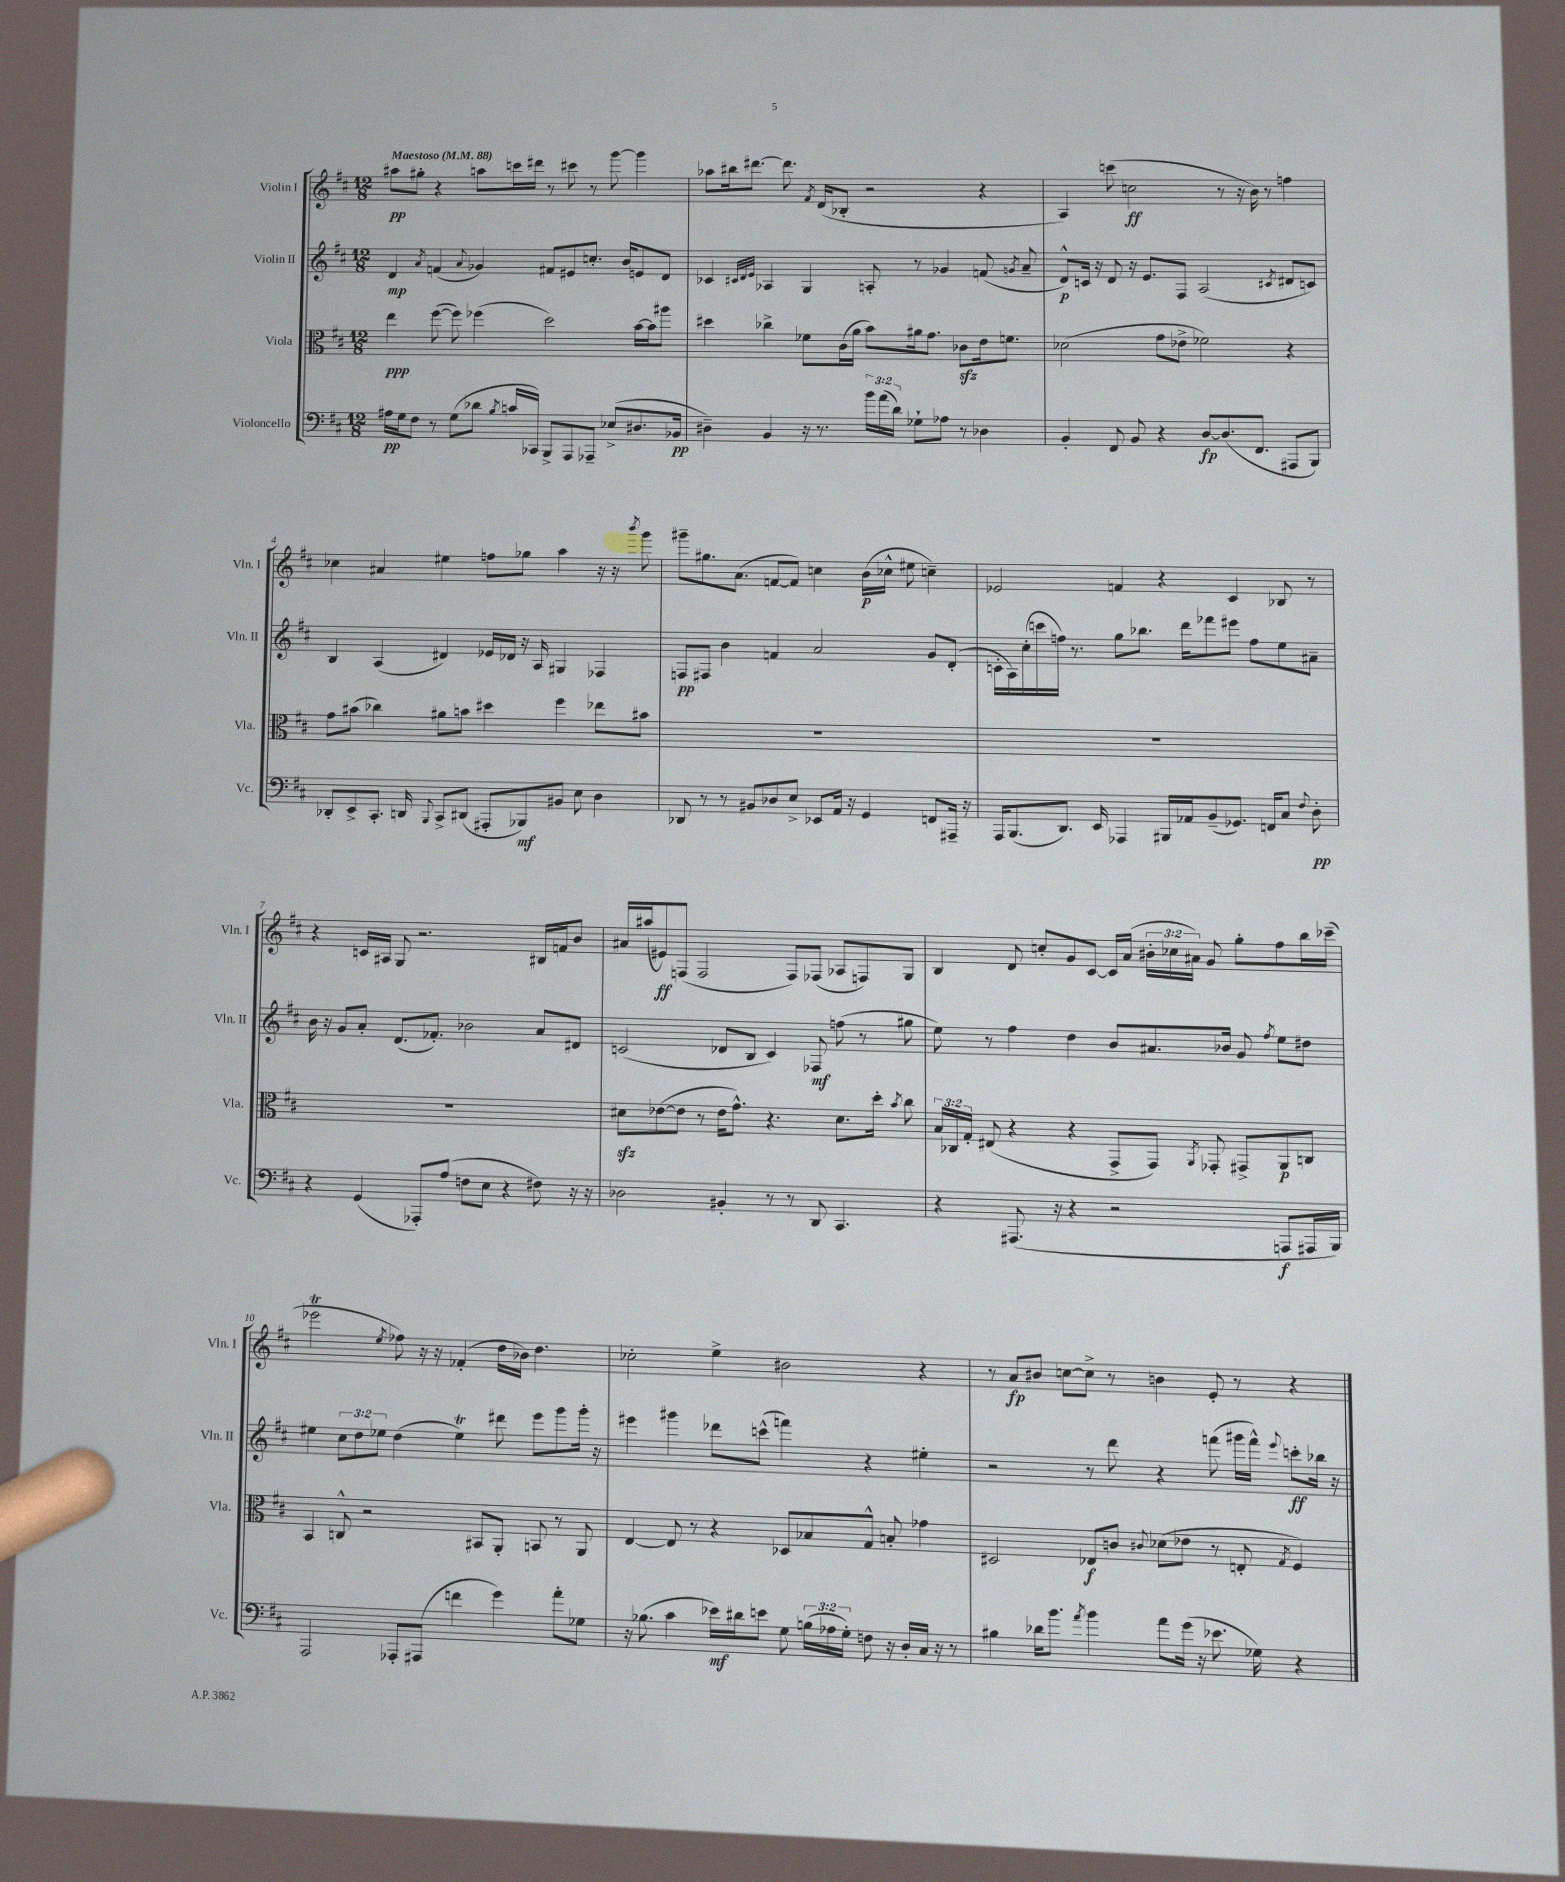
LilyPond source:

<<
\new StaffGroup <<
\new Staff = "s0" \with { instrumentName = "Violin I" shortInstrumentName = "Vln. I" } {
    \clef treble \key d \major \numericTimeSignature \time 12/8 \override Staff.TupletNumber.text = #tuplet-number::calc-fraction-text \tempo "Maestoso" 4 = 88
    \autoBeamOff ais''8[\pp gis''8]-. r4 a''8[ c'''16 dis'''16] r8 cis'''8 r8 g'''8~ g'''4 |
    aes''8[ bis''16 dis'''8.]~ dis'''8. \acciaccatura { fis'8 } d'16[( bes8]-. r2 r4 |
    a4) c'''8( c''2\ff r8 r16 b'16) r8 f''4 |
    ces''4 ais'4 eis''4 f''8[ ges''8] a''4 r16 r16 \acciaccatura { b'''8 } g'''8 |
    gis'''8[-- gis''8. a'8.]( f'8[~ f'8]) c''4 b'16[\p( ces''16]-^ eis''8 c''4--) |
    ees'2 f'4 r4 cis'4 bes8 r8 |
    r4 c'16[ ais16] g8 r2. bis16[ f'16 b'8] |
    ais'16[ ais''16( eis'8\ff) f8]( f2 f8[) fes8]( aes8[ f8) g8] |
    b4 d'8 c''8[-. g'8 cis'8]~ cis'16[ a'16]( \tuplet 3/2 { bis'16[-. ces''16 ais'16]) } g'8 g''8[-. fis''8 b''16 ces'''16]--( |
    ees'''2\trill \acciaccatura { e''8 } fes''8) r16 r16 fes'4-.( d''16[ bes'16]) d''4. |
    ces''2-. e''4-> bis'2 r4 |
    r8 a'8[\fp bis'8] c''8[~ c''8]-> r8 b'4 e'8-. r8 r4 \bar "|." |
}
\new Staff = "s1" \with { instrumentName = "Violin II" shortInstrumentName = "Vln. II" } {
    \clef treble \key d \major \numericTimeSignature \time 12/8 \override Staff.TupletNumber.text = #tuplet-number::calc-fraction-text
    \autoBeamOff d'4\mp \acciaccatura { a'8 } f'4( \appoggiatura { a'8 } ges'4) fis'8[ eis'8 c''8.]-. b'16[ e'8 d'8] |
    ces'4 \grace { cis'32[ d'32 e'32] } aes4 g4 a8-. r8 ges'4 f'8( \acciaccatura { g'8 } a'8-- |
    d'8[-^\p) c'16] r16 d'8 r16 e'8.[ fis8] a2( \acciaccatura { cis'8 } dis'8[ c'8]) |
    b4 a4( dis'4) ees'16[ des'16] r16 a16 gis4 fes4 |
    f8[\pp fis8] b'4 f'4 a'2 g'8[ d'8]-.( |
    c'16[-. a16) cis''16-.( c'''16 f''16]) r8. g''8[ bes''8.] d'''16[ fes'''8 eis'''8] f''8[ e''8 ais'8]-- |
    b'16 r16 g'8[ a'8]-. d'8.[( fes'8.]-.) bes'2 a'8[ dis'8] |
    c'2( des'8[ b8] c'4) fes8\mf f''8( r8 gis''8 |
    e''8) r8 fis''4 d''4 b'8[ ais'8. bes'16] g'8 \acciaccatura { fis''8 } e''8[ dis''8] |
    eis''4 \tuplet 3/2 { cis''8[ d''8 ees''8] } d''4( ees''4\trill) dis'''8 e'''8[ g'''8 g'''16]-. r16 |
    eis'''4 gis'''4 des'''8[ c'''8]-^( f'''4) r4 eis''4-. |
    r2 r8 d'''8 r4 f'''8( gis'''16[ f'''16]-^) \appoggiatura { e'''8 } c'''8[-.\ff bes''16] r16 \bar "|." |
}
\new Staff = "s2" \with { instrumentName = "Viola" shortInstrumentName = "Vla." } {
    \clef alto \key d \major \numericTimeSignature \time 12/8 \override Staff.TupletNumber.text = #tuplet-number::calc-fraction-text
    \autoBeamOff e''4\ppp fis''8~( fis''8) fes''4( d''2) b'16[~ b'16 ais''8] |
    dis''4 ces''4-> fes'8[ cis'16( a'16] b'8[) ais'16 g'8.] ces'8[\sfz e'16 f'8.] |
    des'2( g'8[ ees'8]-> fes'2) r4 |
    g'8[ bis'8]( ces''4) ais'8[ b'8] dis''4 fis''4 ees''8[ bis'8] |
    R1. |
    R1. |
    R1. |
    dis'8[\sfz ees'8~( ees'8] r8 ees'16[ g'8.]-^) r4. dis'8.[ d''16]-. \acciaccatura { b'8 } cis''8 |
    \tuplet 3/2 { b16[ ces16 g16]-. } eis8( r4 r4 g,8[-> g,8]) \acciaccatura { a,8 } ges,8-. gis,8[-> a,8\p c8] |
    b,4 c8-^ r2 bis,8[ a,8]-. b,8 r8 a,8 |
    e4~ e8 r8 r4 des8[ bes8 g8]-^ b8-. ges'4 |
    dis2 ees8[\f c'8] \appoggiatura { cis'8 } des'8[( ees'8] r8 e8-. \acciaccatura { g8 } fis4) \bar "|." |
}
\new Staff = "s3" \with { instrumentName = "Violoncello" shortInstrumentName = "Vc." } {
    \clef bass \key d \major \numericTimeSignature \time 12/8 \override Staff.TupletNumber.text = #tuplet-number::calc-fraction-text
    \autoBeamOff ais16[\pp g16 fis8] r8 g8[( des'8] \acciaccatura { b8 } c'16[ ces,16]) b,,8[-> a,,8 aes,,8]-- ees8[->( dis8. bes,16]\pp |
    dis4--) b,4 r16 r8. \tuplet 3/2 { b'16[ a'16( d'16]) } ges8[-! aes8] r8 des4 |
    b,4-. fis,8 b,8 r4 d8[~\fp d8.( fis,8.] ais,,8[ b,,8]) |
    des,8[-. e,8-> cis,8.]-. d,16 \appoggiatura { b,,8 } cis,8[-> dis,8]( ais,,8[-. bes,,8\mf) bis,8] e8 d4 |
    des,8 r8 r8 bis,8[ des8 e8]-> ees,8[ a,16] r16 g,4 f,8[ ais,,16]-- r16 |
    a,,16[ b,,8.( d,8.]) e,16 aes,,4 bis,,16[ aes,16 b,8--( ges,8.]) f,16[ cis8] \appoggiatura { fis8 } d8-.\pp |
    r4 g,4( aes,,8[-.) a8]( f8[ e8] r4 fis8) r16 r16 |
    des2 bis,4-. r8 r8 d,8 cis,4. |
    r4 ais,,8.( r16 r4 r2 a,,8[\f ais,,16 b,,16]) |
    a,,2 aes,,8[-. ais,,8]( f'4 g'4) a'8[-. ges8] |
    r16 bes8.( cis'4 ees'16[\mf) dis'16 e'8] g8 \tuplet 3/2 { b16[( aes16 g16]-.) } f8 r16 d16[-. cis16] r16 r8 |
    bis4 des'16[ b'8.] \acciaccatura { a'8 } b'4 a'8[ g'16]( r16 ees'8. ges16) r4 \bar "|." |
}
>>
>>
